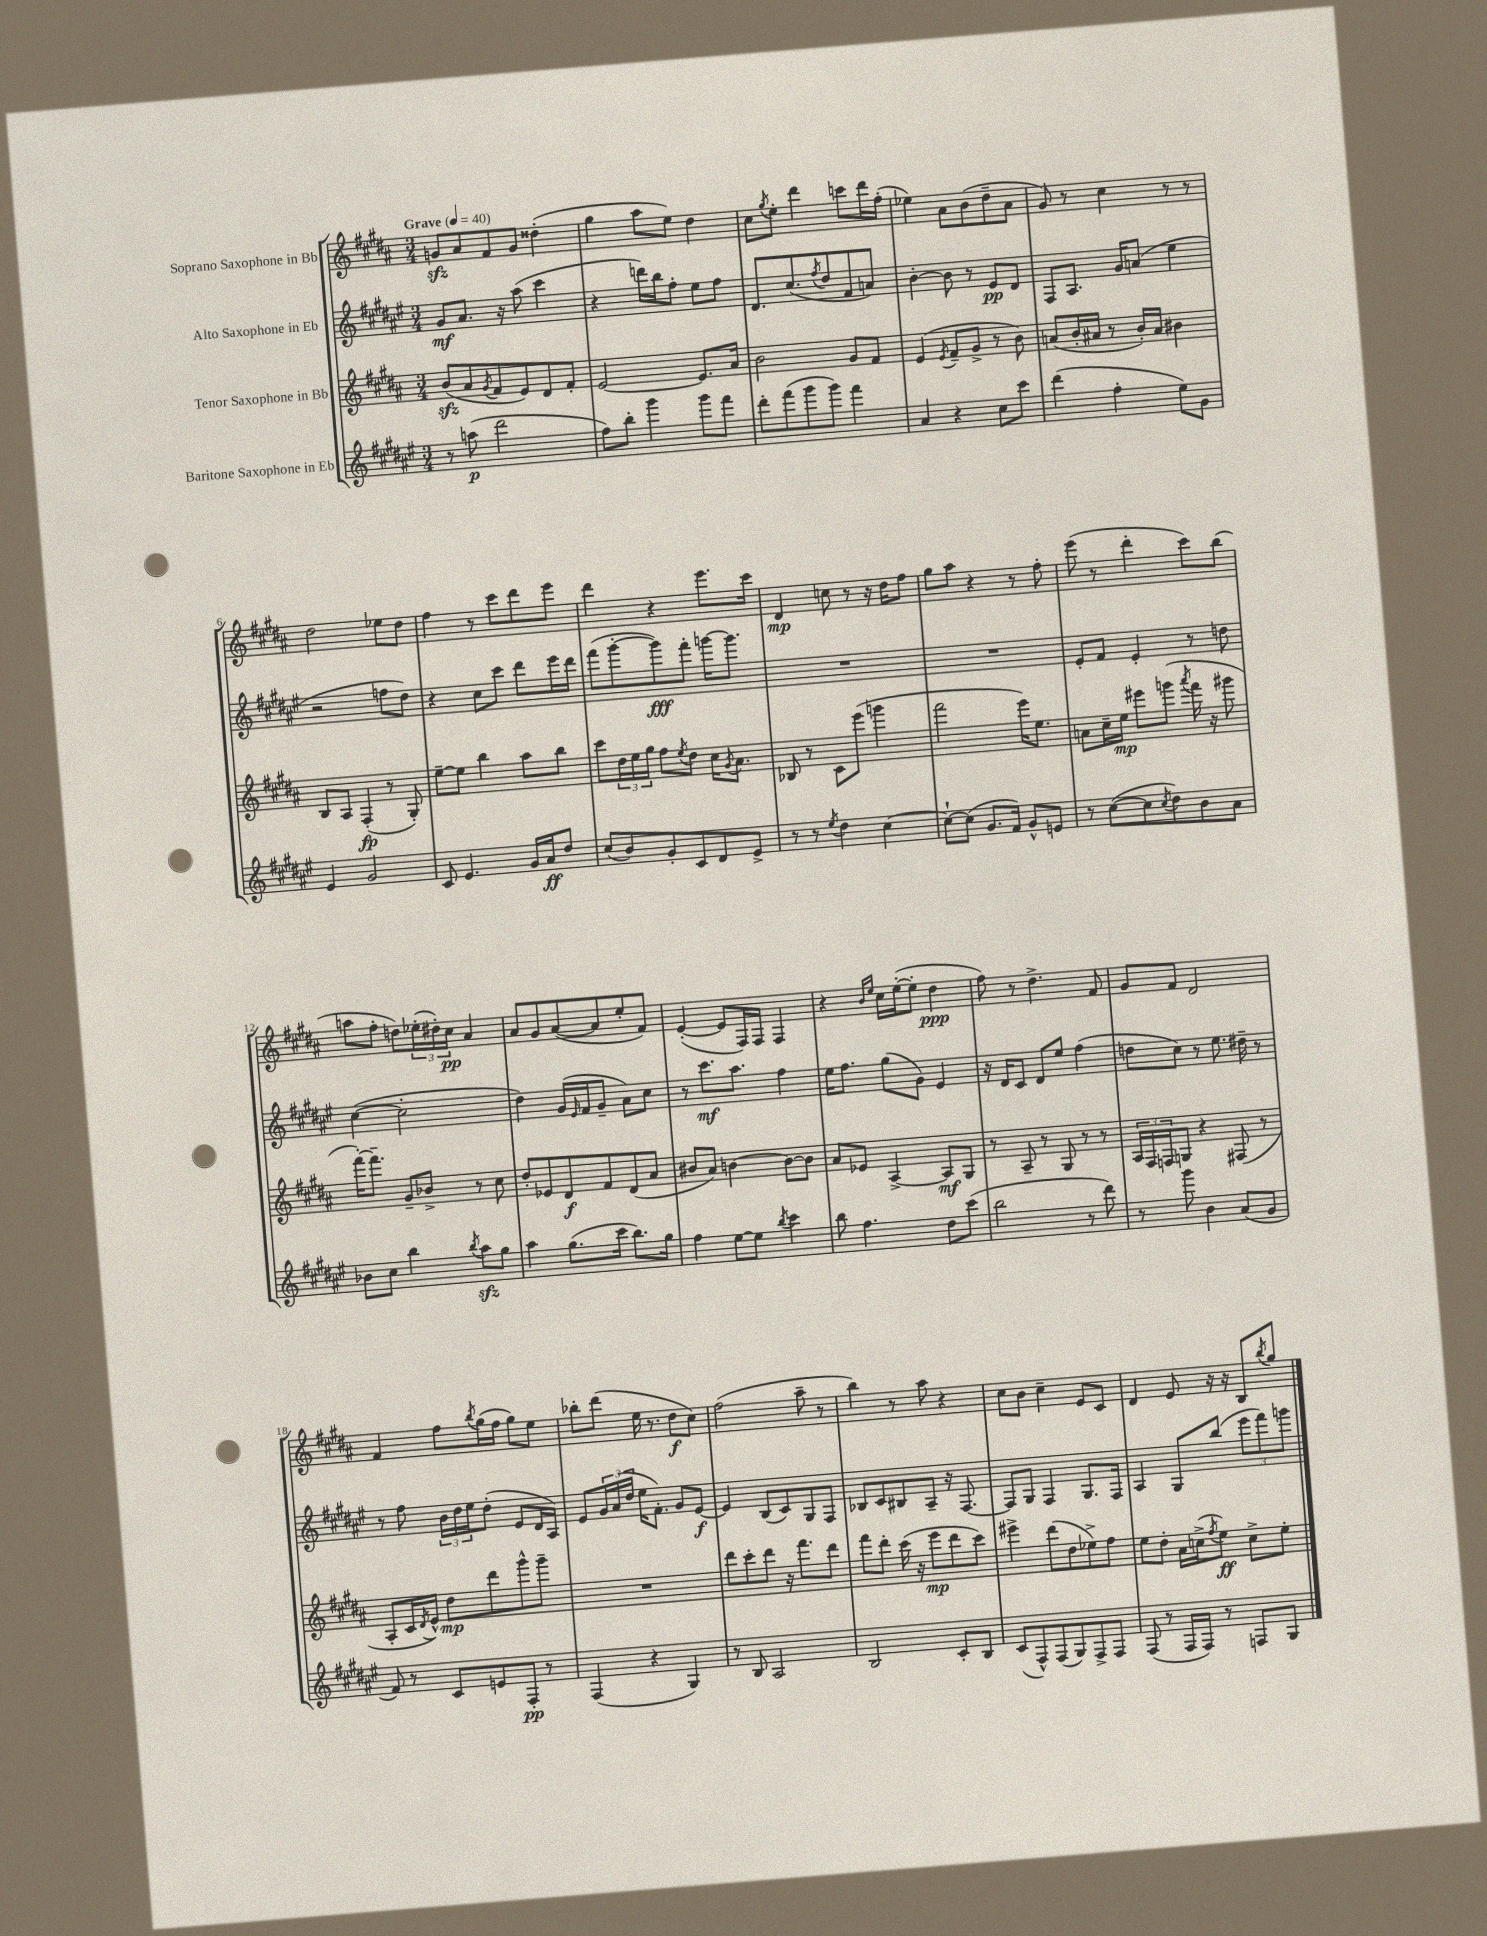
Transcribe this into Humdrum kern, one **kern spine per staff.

**kern	**dynam	**kern	**dynam	**kern	**dynam	**kern	**dynam
*part4	*part4	*part3	*part3	*part2	*part2	*part1	*part1
*staff4	*staff4	*staff3	*staff3	*staff2	*staff2	*staff1	*staff1
*I"Baritone Saxophone in Eb	*	*I"Tenor Saxophone in Bb	*	*I"Alto Saxophone in Eb	*	*I"Soprano Saxophone in Bb	*
*clefG2	*	*clefG2	*	*clefG2	*	*clefG2	*
*k[f#c#g#d#a#e#]	*	*k[f#c#g#d#a#]	*	*k[f#c#g#d#a#e#]	*	*k[f#c#g#d#a#]	*
*M3/4	*	*M3/4	*	*M3/4	*	*M3/4	*
*MM40	*	*MM40	*	*MM40	*	*MM40	*
=1	=1	=1	=1	=1	=1	=1	=1
!	!	!	!	!	!	!LO:TX:a:B:t=Grave	!
8r	.	(8bzz/L	.	8g#/L	mf	8gnzz/L	.
(8aan\	p	8a#/	.	8.a#/J	.	8a#/	.
.	.	8qg#/	.	.	.	.	.
2ddd#\	.	8f#/	.	.	.	8f#/	.
.	.	.	.	16r	.	.	.
.	.	8e/)	.	(8aa#\	.	8g/J	.
.	.	8d#/	.	4ccc#\	.	(4dd##X'\	.
.	.	8f#'/J	.	.	.	.	.
=2	=2	=2	=2	=2	=2	=2	=2
8ff#\L)	.	[2e/	.	4r	.	4gg#\	.
8bb'\J	.	.	.	.	.	.	.
4ggg#\	.	.	.	16dddn\LL)	.	8aa#\L	.
.	.	.	.	16bb\J	.	.	.
.	.	.	.	8ff#'\J	.	8ee\J)	.
8ggg#\L	.	8.e/L]	.	8ee#\L	.	4dd#\	.
8fff#\J	.	.	.	8ff#\J	.	.	.
.	.	16a#/Jk	.	.	.	.	.
=3	=3	=3	=3	=3	=3	=3	=3
8ddd#'\L	.	2b\	.	8.d#/L	.	8cc#\L	.
.	.	.	.	.	.	8qgg#/	.
(8fff#\	.	.	.	.	.	8ee'\J	.
.	.	.	.	(8.cc#/	.	.	.
8ggg#\	.	.	.	.	.	4ddd#\	.
.	.	.	.	8qff#/	.	.	.
8ggg#\J)	.	.	.	8dd#/	.	.	.
4fff#\	.	8g#/L	.	8f#/	.	8cccn\L	.
.	.	8f#/J	.	8an/J)	.	16ddd#\L	.
.	.	.	.	.	.	(16ff#'\JJ	.
=4	=4	=4	=4	=4	=4	=4	=4
4a#/	.	(4e/	.	[4b'\	.	4ee-X\)	.
.	.	8qe/	.	.	.	.	.
4r	.	8f#~/L	.	8b\]	.	8a#\L	.
.	.	8g#^/J	.	8r	.	(8b\	.
8cc#\L	.	8r	.	8e#/L	pp	8dd#~\	.
8ccc#\J	.	8b\)	.	8d#/J	.	8a#\J	.
=5	=5	=5	=5	=5	=5	=5	=5
(4ddd#\	.	(8an/L	.	8F#/L	.	8g#/)	.
.	.	16b'/L	.	8.A#/J	.	8r	.
.	.	16a#X/JJ	.	.	.	.	.
4ff#'\	.	8r	.	.	.	4cc#\	.
.	.	.	.	16g#/KL	.	.	.
.	.	16b'/LL)	.	(8an/J	.	.	.
.	.	16a#/JJ	.	.	.	.	.
8ee#\L)	.	4b#X\	.	4ee#\	.	8r	.
8g#\J	.	.	.	.	.	8r	.
!!LO:LB:g=z
=6	=6	=6	=6	=6	=6	=6	=6
4e#/	.	8B/L	.	2r	.	2dd#\	.
.	.	8A#/J	.	.	.	.	.
2g#/	.	(4F#'/	fp	.	.	.	.
.	.	8r	.	8ffn\L	.	8ee-X\L	.
.	.	8G#'/)	.	8dd#\J)	.	8dd#\J	.
=7	=7	=7	=7	=7	=7	=7	=7
8c#/	.	[8ee~\L	.	4r	.	4ff#\	.
4.e#/	.	8ee\J]	.	.	.	.	.
.	.	4bb\	.	8cc#\L	.	8r	.
.	.	.	.	8ccc#\J	.	8ccc#\L	.
16g#/LL	.	8aa#\L	.	8ddd#\L	.	8ddd#\	.
16a#/J	ff	.	.	.	.	.	.
8dd#/J	.	8bb\J	.	16eee#\L	.	8eee\J	.
.	.	.	.	16ddd#\JJ	.	.	.
=8	=8	=8	=8	=8	=8	=8	=8
(8cc#/L	.	8ccc#\L	.	(8fff#\L	.	4ddd#\	.
8b/)	.	24dd#\L	.	[8ggg#'\	.	.	.
.	.	24ee\	.	.	.	.	.
.	.	24gg#\JJ	.	.	.	.	.
8g#'/	.	8ff#\L	.	8ggg#\])	fff	4r	.
.	.	8qee/	.	.	.	.	.
8c#/	.	8dd#\J	.	8fff#'\J	.	.	.
8d#/	.	16cc#\KL	.	[16gggn\KL	.	8.eee\L	.
.	.	8qg#/	.	.	.	.	.
.	.	8.a#\J	.	8.ggg\J]	.	.	.
8e#^/J	.	.	.	.	.	.	.
.	.	.	.	.	.	16ccc#\Jk	.
=9	=9	=9	=9	=9	=9	=9	=9
8r	.	8B-X/	.	2.r	.	4d#/	mp
8r	.	8r	.	.	.	.	.
8qee#/	.	.	.	.	.	.	.
4dd#\	.	8c#\L	.	.	.	8ccn\	.
.	.	(8eee\J	.	.	.	8r	.
[4cc#\	.	4gggn\	.	.	.	16r	.
.	.	.	.	.	.	16dd#\KL	.
.	.	.	.	.	.	8ff#\J	.
=10	=10	=10	=10	=10	=10	=10	=10
8cc#`\L_	.	2fff#\	.	2.r	.	8gg#\L	.
(8cc#\J]	.	.	.	.	.	8aa#\J	.
8.g#/L	.	.	.	.	.	4r	.
16f#/Jk)	.	.	.	.	.	.	.
8g#^^/L	.	16eee\KL)	.	.	.	8r	.
.	.	8.ee\J	.	.	.	.	.
8en/J	.	.	.	.	.	8ff#'\	.
=11	=11	=11	=11	=11	=11	=11	=11
8r	.	8an\L	.	8e#'/L	.	(8eee\	.
([8cc#\L	.	16cc#~\L	.	8f#/J	.	8r	.
.	.	16ee\JJ	mp	.	.	.	.
8cc#\]	.	8eee#X\L	.	4e#'/	.	4ddd#'\	.
8qcc#/	.	.	.	.	.	.	.
8dd#\)	.	(8gggn\J	.	.	.	.	.
.	.	8qaaa#/	.	.	.	.	.
8b\	.	16fff#\	.	8r	.	8ccc#\L)	.
.	.	16r	.	.	.	.	.
8a#\J	.	8ggg#X\	.	8ddn\	.	(8bb\J	.
!!LO:LB:g=z
=12	=12	=12	=12	=12	=12	=12	=12
8b-X\L	.	[16fff#'\KL)	.	([4cc#\	.	8aan\L	.
.	.	8.fff#~\J]	.	.	.	.	.
8cc#\J	.	.	.	.	.	8ff#'\J	.
4bb\	.	8g#~/L	.	2cc#'\]	.	8ddn\L)	.
.	.	8b-X^/J	.	.	.	(24ee-X'\L	.
.	.	.	.	.	.	24dd#X'\)	.
.	.	.	.	.	.	24cc#\JJ	pp
8qbb/	.	.	.	.	.	.	.
8aa#zz\L	.	8r	.	.	.	4a#/	.
8gg#\J	.	8cc#\	.	.	.	.	.
=13	=13	=13	=13	=13	=13	=13	=13
4aa#\	.	8dd#'/L	.	4dd#\)	.	8a#/L	.
.	.	8e-X/	.	.	.	8g#/	.
(8.gg#\L	.	8d#/	f	(16g#/LL	.	([8a#/	.
.	.	.	.	16qqe#/	.	.	.
.	.	.	.	16f#/J	.	.	.
.	.	8f#/	.	8g#~/J	.	8a#/]	.
16ccc#\Jk	.	.	.	.	.	.	.
8.bb\L)	.	(8d#/	.	8a#\L)	.	8ee'/	.
.	.	8a#/J	.	8cc#\J	.	8f#/J)	.
16gg#\Jk	.	.	.	.	.	.	.
=14	=14	=14	=14	=14	=14	=14	=14
4ff#\	.	8b#X/L	.	8r	.	([4e'/	.
.	.	8a#/J)	.	8.ccc#\L	mf	.	.
[8ee#\L	.	[4bn\	.	.	.	8e/L]	.
.	.	.	.	8.aa#\J	.	.	.
8ee#\J]	.	.	.	.	.	16F#/L)	.
.	.	.	.	.	.	16F#/JJ	.
8qbb/	.	.	.	.	.	.	.
4ccc#\	.	8b\L_	.	4ff#\	.	4F#/	.
.	.	8b\J]	.	.	.	.	.
=15	=15	=15	=15	=15	=15	=15	=15
8bb\	.	8a#/L	.	16ee#\KL	.	4r	.
.	.	.	.	8.ff#\J	.	.	.
4.ff#\	.	8e-X/J	.	.	.	.	.
.	.	.	.	.	.	16qqb/LL	.
.	.	.	.	.	.	16qqee/JJ	.
.	.	[4A#^/	.	(8gg#\L	.	16cc#\LL	.
.	.	.	.	.	.	([16ee'\J	.
.	.	.	.	8g#\J)	.	8ee'\J]	.
8dd#\L	.	8A#/L]	mf	4e#/	.	4dd#\	ppp
(8ccc#\J	.	8G#/J	.	.	.	.	.
=16	=16	=16	=16	=16	=16	=16	=16
2bb\	.	8r	.	16r	.	8ff#\)	.
.	.	.	.	16d#/KL	.	.	.
.	.	8A#~/	.	8c#/J	.	8r	.
.	.	8r	.	8d#/L	.	4.dd#^\	.
.	.	8G#/	.	8ee#/J	.	.	.
8r	.	8r	.	(4ff#\	.	.	.
8ddd#\)	.	8r	.	.	.	8f#/	.
=17	=17	=17	=17	=17	=17	=17	=17
8r	.	24A#/LL	.	8ddn\L	.	8g#/L	.
.	.	24F#/	.	.	.	.	.
.	.	24Fn/J	.	.	.	.	.
8ggg#\	.	8Gn/J	.	8cc#\J)	.	8f#/J	.
4b\	.	4r	.	8r	.	2d#/	.
.	.	.	.	8.ee#\	.	.	.
(8a#/L	.	(8F#X/	.	.	.	.	.
.	.	.	.	16dd#X~\	.	.	.
8g#/J	.	8r	.	8r	.	.	.
!!LO:LB:g=z
=18	=18	=18	=18	=18	=18	=18	=18
8f#/)	.	8A#'/L	.	8r	.	4f#/	.
8r	.	16c#/L	.	8ff#\	.	.	.
.	.	8qd#/	.	.	.	.	.
.	.	16e^^/JJ)	.	.	.	.	.
8c#/L	.	8dd#\L	mp	24b\LL	.	8ff#\L	.
.	.	.	.	24dd#\	.	.	.
.	.	.	.	24ee#\J	.	.	.
.	.	.	.	.	.	8qbb/	.
8en/	.	8ddd#\	.	(8dd#'\J	.	(16gg#\L	.
.	.	.	.	.	.	16ff#\JJ	.
8F#'/J	pp	8ggg#^^\	.	8e#/L	.	8gg#\L)	.
8r	.	8ggg#~\J	.	16d#/L	.	8ee\J	.
.	.	.	.	16A#/JJ)	.	.	.
=19	=19	=19	=19	=19	=19	=19	=19
(4F#/	.	2.r	.	8e#/L	.	8bb-X'\L	.
.	.	.	.	24g#/L	.	(8ddd#\J	.
.	.	.	.	(24a#/	.	.	.
.	.	.	.	24dd#/JJ	.	.	.
4r	.	.	.	16ee#\KL	.	16ee\	.
.	.	.	.	8.f#'\J)	.	8.r	.
4G#/)	.	.	.	8g#/L	.	8dd#\L	f
.	.	.	.	[8e#/J	f	8cc#\J)	.
=20	=20	=20	=20	=20	=20	=20	=20
8r	.	8ddd#\L	.	4e#/]	.	(2ff#\	.
8B/	.	8ccc#'\	.	.	.	.	.
2A#/	.	8ddd#\J	.	(8B/L	.	.	.
.	.	16r	.	8c#/)	.	.	.
.	.	8.fff#\L	.	.	.	.	.
.	.	.	.	8G#/	.	8aa#~\	.
.	.	8ddd#\J	.	8F#/J	.	8r	.
=21	=21	=21	=21	=21	=21	=21	=21
2B/	.	8fff#\L	.	8B-X/L	.	4bb\)	.
.	.	8ddd#'\J	.	8c#/	.	.	.
.	.	(16ccc#\	.	8B#X/	.	8r	.
.	.	16r	.	.	.	.	.
.	.	8eee\L	mp	8A#~/J	.	8aa#\	.
8c#'/L	.	8ddd#\	.	16r	.	4r	.
.	.	.	.	[8.F#/	.	.	.
8B/J	.	8ccc#\J)	.	.	.	.	.
=22	=22	=22	=22	=22	=22	=22	=22
(8c#/L	.	4eee#X^\	.	8F#/L]	.	8cc#\L	.
8F#^^/)	.	.	.	8G#/J	.	8b\J	.
(8F#/	.	(8ddd#\L	.	4F#/	.	4cc#~\	.
8G#/)	.	8dd#\	.	.	.	.	.
8F#^/	.	8ee-X^\)	.	8.G#/L	.	8e/L	.
8F#/J	.	8ff#\J	.	.	.	8c#/J	.
.	.	.	.	16F#/Jk	.	.	.
=23	=23	=23	=23	=23	=23	=23	=23
(8F#/	.	8ee\L	.	4A#/	.	4d#/	.
8r	.	8dd#'\J	.	.	.	.	.
16F#/LL	.	16a#\LL	.	8G#/L	.	8e/	.
16F#/JJ)	.	(16ccn^\J	.	.	.	.	.
.	.	8qff#/	.	.	.	.	.
8r	.	8ee\J)	ff	(8bb/J	.	16r	.
.	.	.	.	.	.	16r	.
8Fn/L	.	8cc^\L	.	12eee#\L	.	8B/L	.
.	.	.	.	12fff#\)	.	.	.
.	.	.	.	.	.	8qbb/	.
8G#/J	.	8ee'\J	.	.	.	8gg#/J	.
.	.	.	.	12gggn\J	.	.	.
==	==	==	==	==	==	==	==
*-	*-	*-	*-	*-	*-	*-	*-
